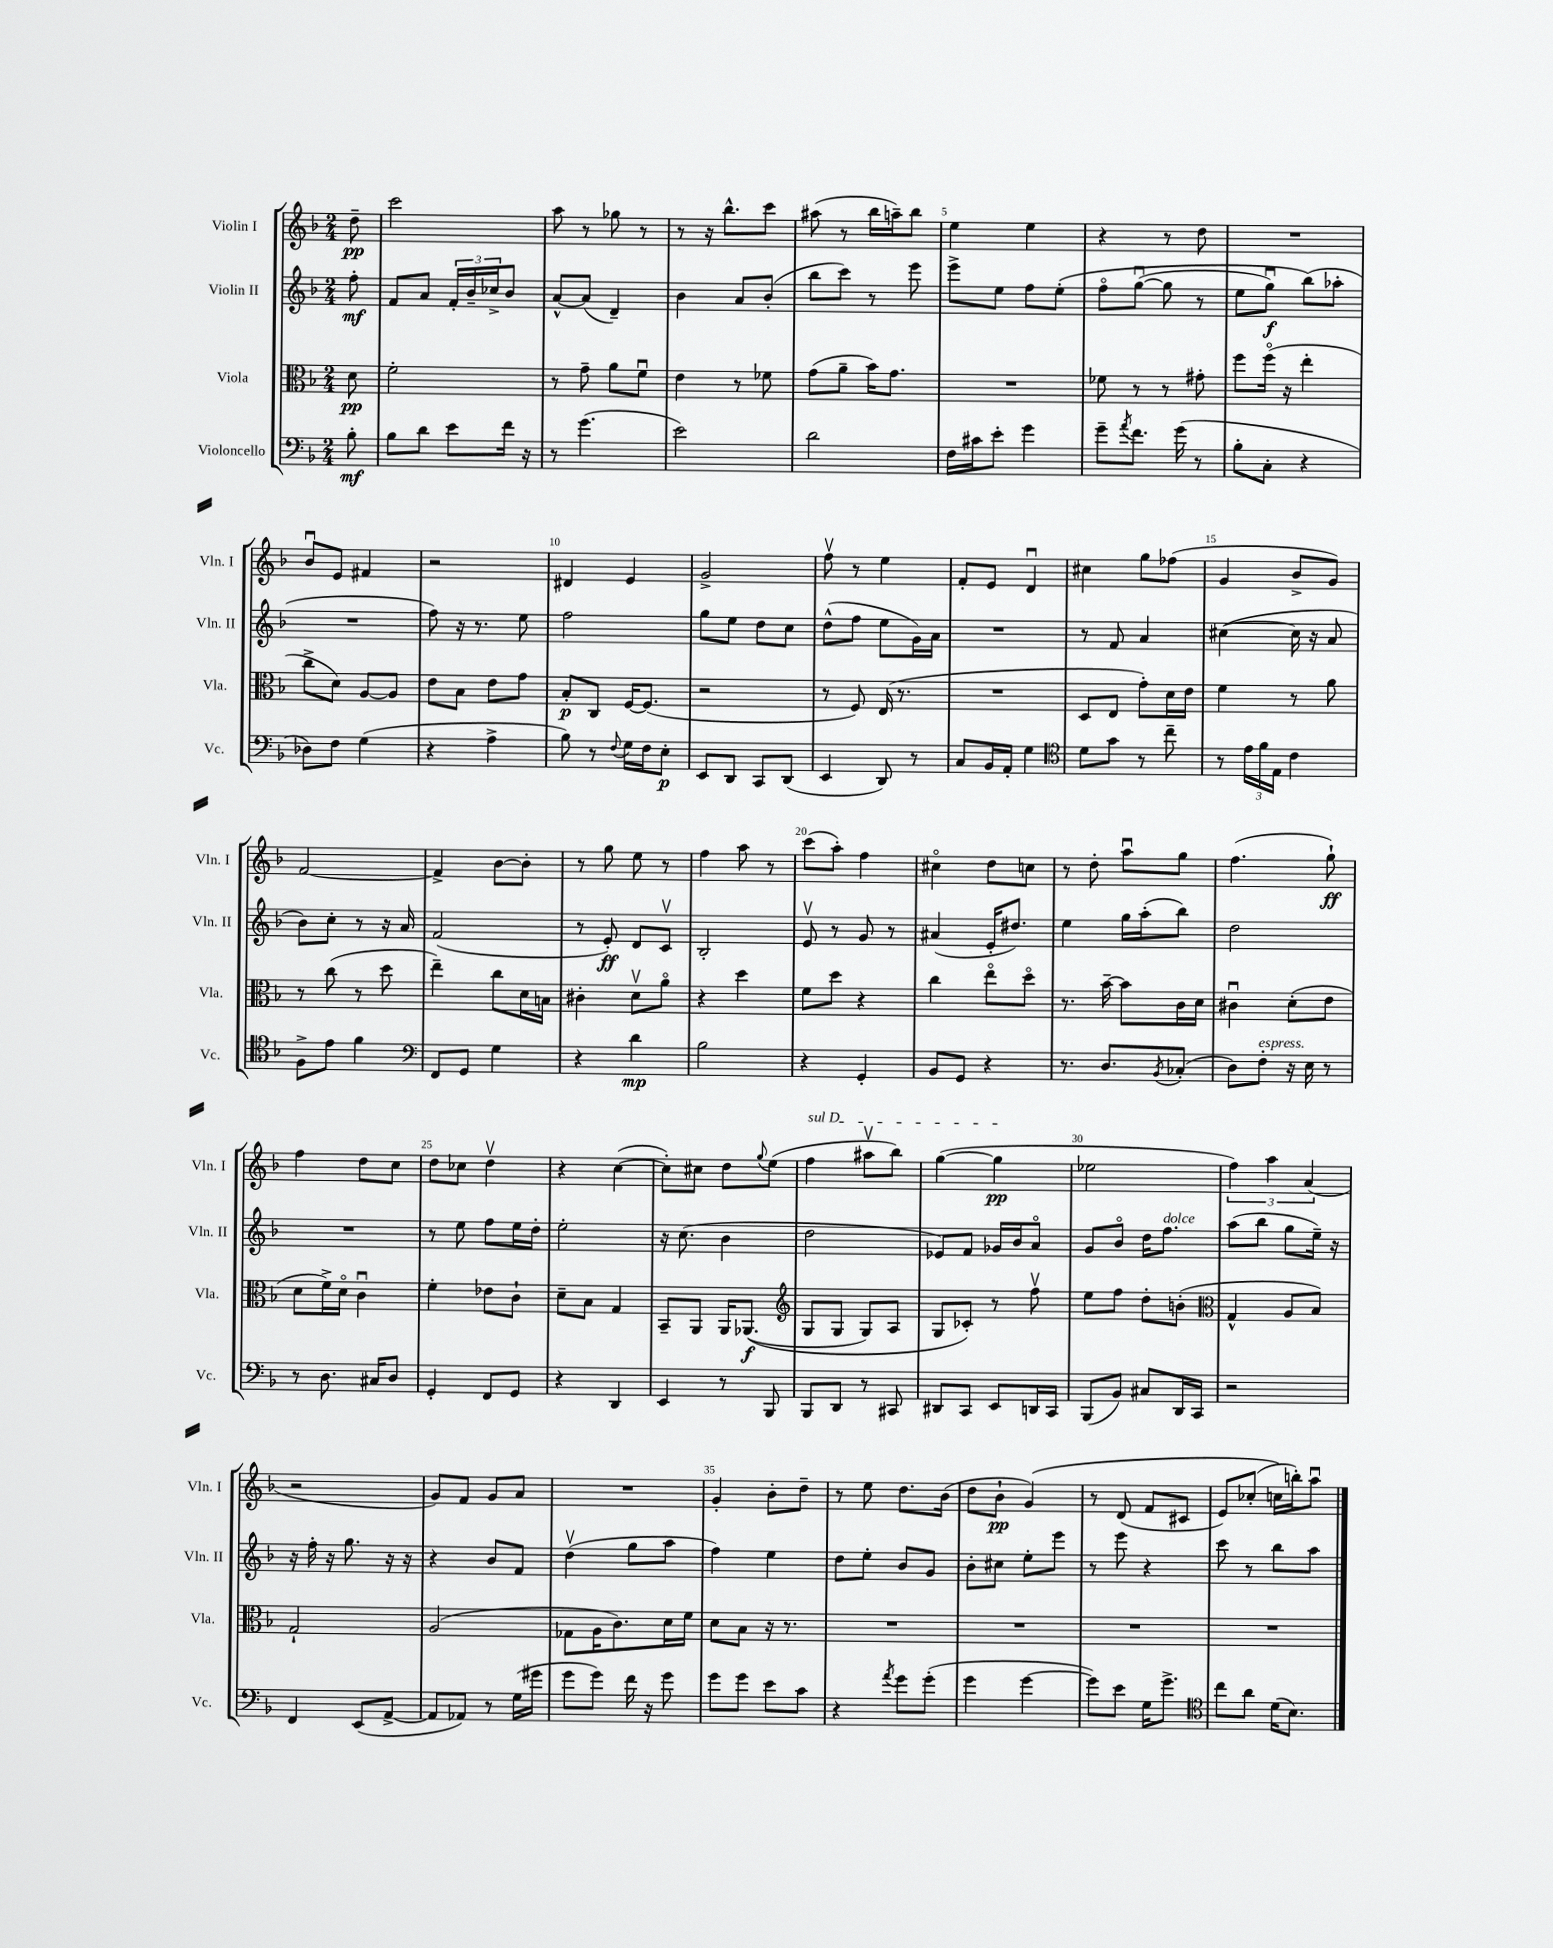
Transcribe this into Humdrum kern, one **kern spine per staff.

**kern	**dynam	**kern	**dynam	**kern	**dynam	**kern	**dynam
*part4	*part4	*part3	*part3	*part2	*part2	*part1	*part1
*staff4	*staff4	*staff3	*staff3	*staff2	*staff2	*staff1	*staff1
*I"Violoncello	*	*I"Viola	*	*I"Violin II	*	*I"Violin I	*
*I'Vc.	*	*I'Vla.	*	*I'Vln. II	*	*I'Vln. I	*
*clefF4	*	*clefC3	*	*clefG2	*	*clefG2	*
*k[b-]	*	*k[b-]	*	*k[b-]	*	*k[b-]	*
*M2/4	*	*M2/4	*	*M2/4	*	*M2/4	*
=	=	=	=	=	=	=	=
8B-'\	mf	8d\	pp	8ff'\	mf	8dd~\	pp
=1	=1	=1	=1	=1	=1	=1	=1
8B-\L	.	2f'\	.	8f/L	.	2ccc\	.
8d\J	.	.	.	8a/J	.	.	.
8e\L	.	.	.	24f'/LL	.	.	.
.	.	.	.	24b-~/	.	.	.
.	.	.	.	24cc-X^/J	.	.	.
16f\Jk	.	.	.	8b-/J	.	.	.
16r	.	.	.	.	.	.	.
=2	=2	=2	=2	=2	=2	=2	=2
8r	.	8r	.	[8a^^/L	.	8aa\	.
(4.g\	.	8g~\	.	(8a/J]	.	8r	.
.	.	8a\L	.	4d~/)	.	8gg-X\	.
.	.	8fu\J	.	.	.	8r	.
=3	=3	=3	=3	=3	=3	=3	=3
2e\)	.	4e\	.	4b-\	.	8r	.
.	.	.	.	.	.	16r	.
.	.	.	.	.	.	8.bb-^^\L	.
.	.	8r	.	8a/L	.	.	.
.	.	8f-X\	.	(8b-'/J	.	8ccc\J	.
=4	=4	=4	=4	=4	=4	=4	=4
2d\	.	(8g\L	.	8bb-\L	.	(8aa#X\	.
.	.	8a~\J	.	8ccc\J)	.	8r	.
.	.	16b-\KL)	.	8r	.	16bb-\LL	.
.	.	8.g\J	.	.	.	16aan~\J)	.
.	.	.	.	8eee\	.	8bb-\J	.
=5	=5	=5	=5	=5	=5	=5	=5
16F\LL	.	2r	.	8eee^\L	.	4ee\	.
16c#X\J	.	.	.	.	.	.	.
8e'\J	.	.	.	8ee\J	.	.	.
4g\	.	.	.	8ff\L	.	4ee\	.
.	.	.	.	(8ee'\J	.	.	.
=6	=6	=6	=6	=6	=6	=6	=6
8g~\L	.	8f-X\	.	8ff\L	.	4r	.
8qa/	.	.	.	.	.	.	.
8.f\J	.	8r	.	([8ggu\J	.	.	.
.	.	8r	.	8gg\]	.	8r	.
(16g\	.	.	.	.	.	.	.
8r	.	8g#X'\	.	8r	.	8dd\	.
=7	=7	=7	=7	=7	=7	=7	=7
8B-'\L	.	8ff\L	.	8ee\L	.	2r	.
8C'\J	.	(16ff\Jk	.	8ggu\J)	f	.	.
.	.	16r	.	.	.	.	.
4r	.	4ee'\	.	(8bb-\L)	.	.	.
.	.	.	.	8aa-X'\J	.	.	.
!!LO:LB:g=z
=8	=8	=8	=8	=8	=8	=8	=8
8D-X\L)	.	8cc^\L	.	2r	.	8b-u/L	.
8F\J	.	8d\J)	.	.	.	8e/J	.
(4G\	.	[8A/L	.	.	.	4f#X/	.
.	.	8A/J]	.	.	.	.	.
=9	=9	=9	=9	=9	=9	=9	=9
4r	.	8e\L	.	8ff\)	.	2r	.
.	.	8B-\J	.	16r	.	.	.
.	.	.	.	8.r	.	.	.
4A^\	.	8e\L	.	.	.	.	.
.	.	8g\J	.	8ee\	.	.	.
=10	=10	=10	=10	=10	=10	=10	=10
8B-\)	.	8B-'/L	p	2ff\	.	4d#X/	.
8r	.	8C/J	.	.	.	.	.
8qqF/	.	.	.	.	.	.	.
16G\LL	.	[16F/KL	.	.	.	4e/	.
16F\J	.	(8.F/J]	.	.	.	.	.
8E'\J	p	.	.	.	.	.	.
=11	=11	=11	=11	=11	=11	=11	=11
8EE/L	.	2r	.	8gg\L	.	2g^/	.
8DD/J	.	.	.	8ee\J	.	.	.
8CC/L	.	.	.	8dd\L	.	.	.
(8DD/J	.	.	.	8cc\J	.	.	.
=12	=12	=12	=12	=12	=12	=12	=12
4EE/	.	8r	.	(8dd^^\L	.	8ffv\	.
.	.	8F/)	.	8ff\J	.	8r	.
8DD/)	.	(16E/	.	8ee\L	.	4ee\	.
.	.	8.r	.	.	.	.	.
8r	.	.	.	16g\L)	.	.	.
.	.	.	.	16a\JJ	.	.	.
=13	=13	=13	=13	=13	=13	=13	=13
8C/L	.	2r	.	2r	.	8f'/L	.
16BB-/L	.	.	.	.	.	8e/J	.
16AA'/JJ	.	.	.	.	.	.	.
4G\	.	.	.	.	.	4du/	.
=14	=14	=14	=14	=14	=14	=14	=14
*clefC4	*	*	*	*	*	*	*
8d\L	.	8D/L	.	8r	.	4cc#X\	.
8g\J	.	8E/J	.	8f/	.	.	.
8r	.	8g'\L)	.	4a/	.	8gg\L	.
8cc~\	.	16d\L	.	.	.	(8ff-X\J	.
.	.	16e\JJ	.	.	.	.	.
=15	=15	=15	=15	=15	=15	=15	=15
8r	.	4f\	.	([4cc#X\	.	4g/	.
24e\LL	.	.	.	.	.	.	.
24f\	.	.	.	.	.	.	.
24E\JJ	.	.	.	.	.	.	.
4c\	.	8r	.	16cc#\]	.	8b-^/L	.
.	.	.	.	16r	.	.	.
.	.	8a\	.	8a/	.	8g/J)	.
!!LO:LB:g=z
=16	=16	=16	=16	=16	=16	=16	=16
8F^\L	.	8r	.	8b-\L)	.	[2f/	.
8e\J	.	(8cc\	.	8cc'\J	.	.	.
4f\	.	8r	.	8r	.	.	.
.	.	8dd\	.	16r	.	.	.
.	.	.	.	16a/	.	.	.
=17	=17	=17	=17	=17	=17	=17	=17
*clefF4	*	*	*	*	*	*	*
8FF/L	.	4ee~\)	.	(2f/	.	4f^/]	.
8GG/J	.	.	.	.	.	.	.
4G\	.	8cc\L	.	.	.	[8b-\L	.
.	.	16d\L	.	.	.	8b-'\J]	.
.	.	16Bn\JJ	.	.	.	.	.
=18	=18	=18	=18	=18	=18	=18	=18
4r	.	4c#X'\	.	8r	.	8r	.
.	.	.	.	8e'/)	ff	8gg\	.
4d\	mp	8dv\L	.	8d/L	.	8ee\	.
.	.	8a\J	.	8cv/J	.	8r	.
=19	=19	=19	=19	=19	=19	=19	=19
2B-\	.	4r	.	2B-'/	.	4ff\	.
.	.	4dd\	.	.	.	8aa\	.
.	.	.	.	.	.	8r	.
=20	=20	=20	=20	=20	=20	=20	=20
4r	.	8f\L	.	8ev/	.	(8ccc\L	.
.	.	8dd\J	.	8r	.	8aa'\J)	.
4GG'/	.	4r	.	8g/	.	4ff\	.
.	.	.	.	8r	.	.	.
=21	=21	=21	=21	=21	=21	=21	=21
8BB-/L	.	4cc\	.	(4a#X/	.	4cc#X\	.
8GG/J	.	.	.	.	.	.	.
4r	.	8ee\L	.	16e'/KL	.	8dd\L	.
.	.	.	.	8.dd#X/J)	.	.	.
.	.	8dd\J	.	.	.	8ccn\J	.
=22	=22	=22	=22	=22	=22	=22	=22
8.r	.	8.r	.	4ee\	.	8r	.
.	.	.	.	.	.	8dd'\	.
8.D/L	.	[16b-~\	.	.	.	.	.
.	.	8b-\L]	.	16gg\LL	.	8aau\L	.
.	.	.	.	(16aa'\J	.	.	.
8qBB-/	.	.	.	.	.	.	.
(8C-X'/J	.	16c\L	.	8bb-\J)	.	8gg\J	.
.	.	16d\JJ	.	.	.	.	.
=23	=23	=23	=23	=23	=23	=23	=23
8D\L)	.	4c#Xu\	.	2dd\	.	(4.ff\	.
!LO:TX:a:i:t=espress.	!	!	!	!	!	!	!
8F'\J	.	.	.	.	.	.	.
16r	.	(8d'\L	.	.	.	.	.
16E\	.	.	.	.	.	.	.
8r	.	8e\J	.	.	.	8gg`\)	ff
!!LO:LB:g=z
=24	=24	=24	=24	=24	=24	=24	=24
8r	.	8d\L	.	2r	.	4ff\	.
8.D\	.	16f^\L)	.	.	.	.	.
.	.	16d\JJ	.	.	.	.	.
.	.	4cu\	.	.	.	8dd\L	.
16C#X/KL	.	.	.	.	.	.	.
8D/J	.	.	.	.	.	8cc\J	.
=25	=25	=25	=25	=25	=25	=25	=25
4GG'/	.	4f'\	.	8r	.	8dd\L	.
.	.	.	.	8ee\	.	8cc-X\J	.
8FF/L	.	8e-X\L	.	8ff\L	.	4ddv\	.
8GG/J	.	8c`\J	.	16ee\L	.	.	.
.	.	.	.	16dd'\JJ	.	.	.
=26	=26	=26	=26	=26	=26	=26	=26
4r	.	8d~\L	.	2ee'\	.	4r	.
.	.	8B-\J	.	.	.	.	.
4DD/	.	4G/	.	.	.	([4cc\	.
=27	=27	=27	=27	=27	=27	=27	=27
4EE/	.	8BB-~/L	.	16r	.	8cc'\L])	.
.	.	.	.	(8.cc\	.	.	.
.	.	8AA/J	.	.	.	8cc#X\J	.
8r	.	16AA/KL	.	4b-\	.	8dd\L	.
.	.	((8.AA-X/J	f	.	.	.	.
.	.	.	.	.	.	8qqgg/	.
8BBB-/	.	.	.	.	.	(8ee\J	.
=28	=28	=28	=28	=28	=28	=28	=28
*	*	*clefG2	*	*	*	*	*
!	!	!	!	!	!	!LO:TX:a:i:t=sul D	!
8BBB-/L	.	8G/L	.	2dd\	.	4ff\	.
8DD/J	.	8G/J	.	.	.	.	.
8r	.	8G/L)	.	.	.	8aa#Xv\L	.
8CC#X/	.	8A/J	.	.	.	8bb-\J)	.
=29	=29	=29	=29	=29	=29	=29	=29
8DD#X/L	.	8G/L	.	8e-X/L)	.	([4gg\	.
8CC/J	.	8c-X'/J)	.	8f/J	.	.	.
8EE/L	.	8r	.	16g-X/LL	.	4gg\]	pp
.	.	.	.	16b-/J	.	.	.
16DDn/L	.	8ffv\	.	8a/J	.	.	.
16CC/JJ	.	.	.	.	.	.	.
=30	=30	=30	=30	=30	=30	=30	=30
(8BBB-/L	.	8ee\L	.	8g/L	.	2ee-X\	.
8BB-/J)	.	8ff\J	.	8b-/J	.	.	.
8C#X/L	.	8dd'\L	.	16dd\KL	.	.	.
!	!	!	!	!LO:TX:a:i:t=dolce	!	!	!
.	.	.	.	8.ff\J	.	.	.
16DD/L	.	(8bn'\J	.	.	.	.	.
16CC/JJ	.	.	.	.	.	.	.
=31	=31	=31	=31	=31	=31	=31	=31
*	*	*clefC3	*	*	*	*	*
2r	.	4G^^/	.	(8aa\L	.	6ff\)	.
.	.	.	.	8bb-\J	.	.	.
.	.	.	.	.	.	6aa\	.
.	.	8A/L	.	8gg\L	.	.	.
.	.	.	.	.	.	(6a/	.
.	.	8B-/J)	.	16ee~\Jk)	.	.	.
.	.	.	.	16r	.	.	.
!!LO:LB:g=z
=32	=32	=32	=32	=32	=32	=32	=32
4FF/	.	2G`/	.	16r	.	2r	.
.	.	.	.	16ff'\	.	.	.
.	.	.	.	16r	.	.	.
.	.	.	.	8.gg\	.	.	.
(8EE/L	.	.	.	.	.	.	.
[8AA^/J	.	.	.	16r	.	.	.
.	.	.	.	16r	.	.	.
=33	=33	=33	=33	=33	=33	=33	=33
8AA/L]	.	(2A/	.	4r	.	8g/L)	.
8AA-X/J)	.	.	.	.	.	8f/J	.
8r	.	.	.	8b-/L	.	8g/L	.
(16G\LL	.	.	.	8f/J	.	8a/J	.
16g#X\JJ	.	.	.	.	.	.	.
=34	=34	=34	=34	=34	=34	=34	=34
8g\L	.	8G-X\L	.	(4ddv\	.	2r	.
8g\J)	.	16A\K	.	.	.	.	.
.	.	8.c\)	.	.	.	.	.
16f\	.	.	.	8gg\L	.	.	.
16r	.	.	.	.	.	.	.
8g\	.	16d\L	.	8aa\J	.	.	.
.	.	16f\JJ	.	.	.	.	.
=35	=35	=35	=35	=35	=35	=35	=35
8g\L	.	8d\L	.	4ff\)	.	4g'/	.
8g\J	.	8B-\J	.	.	.	.	.
8e\L	.	16r	.	4ee\	.	8b-'\L	.
.	.	8.r	.	.	.	.	.
8c\J	.	.	.	.	.	8dd~\J	.
=36	=36	=36	=36	=36	=36	=36	=36
4r	.	2r	.	8dd\L	.	8r	.
.	.	.	.	8ee'\J	.	8ee\	.
8qa/	.	.	.	.	.	.	.
8g\L	.	.	.	8b-/L	.	8.dd\L	.
(8g'\J	.	.	.	8g/J	.	.	.
.	.	.	.	.	.	(16b-\Jk	.
=37	=37	=37	=37	=37	=37	=37	=37
4g\	.	2r	.	8b-'\L	.	8dd\L	.
.	.	.	.	8cc#X\J	.	8b-`\J	pp
[4g\	.	.	.	8ee'\L	.	(4g/)	.
.	.	.	.	8eee\J	.	.	.
=38	=38	=38	=38	=38	=38	=38	=38
8g\L])	.	2r	.	8r	.	8r	.
8e\J	.	.	.	8eee\	.	(8d/	.
16G\KL	.	.	.	4r	.	8f/L	.
8.g^\J	.	.	.	.	.	.	.
.	.	.	.	.	.	8c#X/J	.
=39	=39	=39	=39	=39	=39	=39	=39
*clefC4	*	*	*	*	*	*	*
8cc\L	.	2r	.	8ccc\	.	8e/L)	.
8a\J	.	.	.	8r	.	(8cc-X'/J	.
(16d\KL	.	.	.	8bb-\L	.	16ccn\LL)	.
8.B-\J)	.	.	.	.	.	16bbn'\J)	.
.	.	.	.	8aa\J	.	8aau\J	.
==	==	==	==	==	==	==	==
*-	*-	*-	*-	*-	*-	*-	*-
